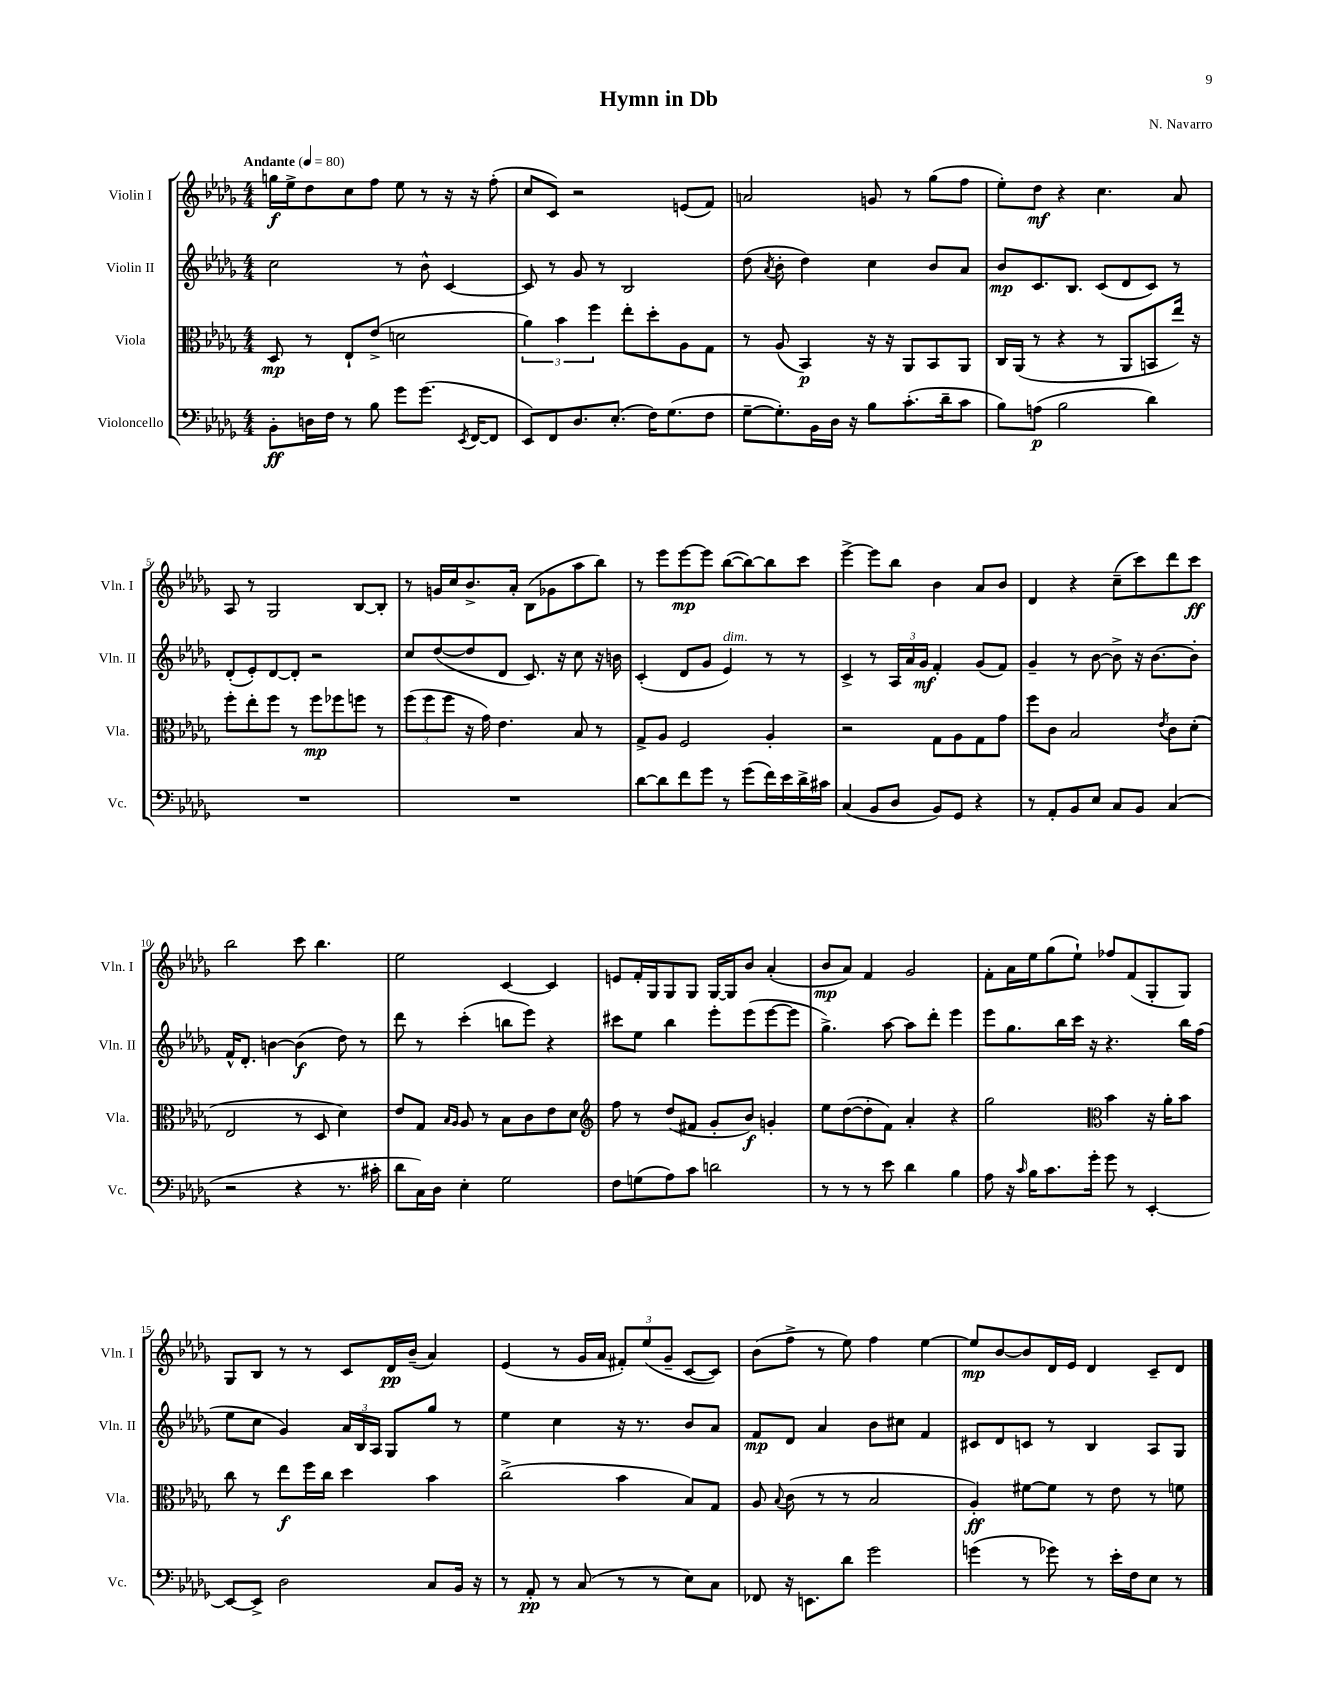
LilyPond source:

\header { title = "Hymn in Db" composer = "N. Navarro" }
<<
\new StaffGroup <<
\new Staff = "s0" \with { instrumentName = "Violin I" shortInstrumentName = "Vln. I" } {
    \clef treble \key des \major \numericTimeSignature \time 4/4 \tempo "Andante" 4 = 80
    \autoBeamOff g''16[\f ees''16-> des''8 c''8 f''8] ees''8 r8 r16 r16 f''8-.( |
    c''8[ c'8]) r2 e'8[( f'8]) |
    a'2 g'8 r8 ges''8[( f''8] |
    ees''8[-.) des''8]\mf r4 c''4. aes'8 |
    aes8 r8 ges2 bes8[~ bes8]-. |
    r8 g'16[ c''16 bes'8.-> aes'16]-. bes8[( ges'8 aes''8 bes''8]) |
    r8 ees'''8[ ees'''8~\mp ees'''8] bes''8[~( bes''8~) bes''8 c'''8] |
    ees'''4~-> ees'''8[ bes''8] bes'4 aes'8[ bes'8] |
    des'4 r4 c''8[--( c'''8) des'''8 c'''8]\ff |
    bes''2 c'''8 bes''4. |
    ees''2 c'4~ c'4 |
    e'8[ f'16-. ges16 ges8 ges8] ges16[~ ges16 bes'8] aes'4-.( |
    bes'8[\mp aes'8]) f'4 ges'2 |
    f'8[-. aes'16 ees''16 ges''8( ees''8]-!) fes''8[ f'8( ges8-. ges8]) |
    ges8[ bes8] r8 r8 c'8[ des'16\pp bes'16]--( aes'4) |
    ees'4( r8 ges'16[ aes'16] \tuplet 3/2 { fis'8[-.) ees''8( ges'8]-- } c'8[~ c'8]) |
    bes'8[( f''8]-> r8 ees''8) f''4 ees''4~ |
    ees''8[\mp bes'8~ bes'8 des'16 ees'16] des'4 c'8[-- des'8] \bar "|." |
}
\new Staff = "s1" \with { instrumentName = "Violin II" shortInstrumentName = "Vln. II" } {
    \clef treble \key des \major \numericTimeSignature \time 4/4
    \autoBeamOff c''2 r8 bes'8-^ c'4~ |
    c'8 r8 ges'8 r8 bes2 |
    des''8( \acciaccatura { aes'8 } bes'8-. des''4) c''4 bes'8[ aes'8] |
    bes'8[\mp c'8. bes8.] c'8[( des'8 c'8]) r8 |
    des'8[-.( ees'8-.) des'8~ des'8]-. r2 |
    c''8[ des''8~( des''8 des'8] c'8.) r16 c''8 r16 b'16 |
    c'4-.( des'8[ ges'8] ees'4^\markup { \italic "dim." }) r8 r8 |
    c'4-> r8 \tuplet 3/2 { aes16[ aes'16 ges'16]\mf } f'4-. ges'8[( f'8]) |
    ges'4-- r8 bes'8~ bes'8-> r16 bes'8.[~ bes'8]-. |
    f'16[-^ des'8.]-. b'4~ b'4\f( des''8) r8 |
    des'''8 r8 c'''4-.( b''8[ ees'''8]) r4 |
    cis'''8[ ees''8] bes''4 ees'''8[-. ees'''8( ees'''8~ ees'''8] |
    ges''4.->) aes''8~ aes''8[ des'''8]-. ees'''4 |
    ees'''8[ ges''8. bes''16 c'''16] r16 r4. bes''16[ f''16]( |
    ees''8[ c''8] ges'4) \tuplet 3/2 { aes'16[ bes16 aes16] } ges8[ ges''8] r8 |
    ees''4 c''4 r16 r8. bes'8[ aes'8] |
    f'8[\mp des'8] aes'4 bes'8[ cis''8] f'4 |
    cis'8[ des'8 c'8] r8 bes4 aes8[ ges8] \bar "|." |
}
\new Staff = "s2" \with { instrumentName = "Viola" shortInstrumentName = "Vla." } {
    \clef alto \key des \major \numericTimeSignature \time 4/4
    \autoBeamOff des8\mp r8 ees8[-! ees'8]->( d'2 |
    \tuplet 3/2 { aes'4) bes'4 f''4 } ees''8[-. des''8-. aes8 ges8] |
    r8 aes8( bes,4\p) r16 r16 aes,8[ bes,8 aes,8] |
    c16[ aes,16]( r8 r4 r8 aes,8[ b,8 ees''16]) r16 |
    f''8[-. ees''8-. f''8] r8 f''8[\mp fes''8 f''8] r8 |
    \tuplet 3/2 { f''8[( f''8 f''8] } r16 ges'16) ees'4. bes8 r8 |
    ges8[-> aes8] f2 aes4-. |
    r2 ges8[ aes8 ges8 ges'8] |
    f''8[ c'8] bes2 \acciaccatura { ees'8 } c'8[ des'8]-.( |
    ees2 r8 des8 des'4) |
    ees'8[ ges8] \grace { bes16[ aes16] } aes8 r8 bes8[ c'8 ees'8 des'8] |
    \clef treble f''8 r8 des''8[( fis'8] ges'8[-. bes'8]\f) g'4-. |
    ees''8[ des''8~( des''8-. f'8]) aes'4-. r4 |
    ges''2 \clef alto bes'4 r16 aes'16[-. bes'8] |
    c''8 r8 ees''8[\f f''16 c''16] des''4 bes'4 |
    c''2->( bes'4 bes8[) ges8] |
    aes8 \appoggiatura { bes8 } c'8( r8 r8 bes2 |
    aes4-.\ff) fis'8[~ fis'8] r8 ees'8 r8 f'8 \bar "|." |
}
\new Staff = "s3" \with { instrumentName = "Violoncello" shortInstrumentName = "Vc." } {
    \clef bass \key des \major \numericTimeSignature \time 4/4
    \autoBeamOff bes,8[-.\ff d16 f16] r8 bes8 ges'8[ ges'8.]( \acciaccatura { ees,8 } f,16[~ f,8] |
    ees,8[) f,8 des8. ees8.]-.( f16[) ges8.( f8] |
    ges8[~-- ges8.-.) bes,16 des16] r16 bes8[ c'8.-.( des'16-- c'8] |
    bes8[) a8]\p( bes2 des'4) |
    R1 |
    R1 |
    des'8[~ des'8 f'8 ges'8] r8 ges'8[( f'16) ees'16 des'16-> cis'16] |
    c4( bes,8[ des8] bes,8[) ges,8] r4 |
    r8 aes,8[-. bes,8 ees8] c8[ bes,8] c4( |
    r2 r4 r8. cis'16-. |
    des'8[ c16) des16] ees4-. ges2 |
    f8[ g8( aes8) c'8] d'2 |
    r8 r8 r8 ees'8 des'4 bes4 |
    aes8 r16 \grace { c'16 } bes16[ c'8. ges'16]-. ges'8 r8 ees,4~-. |
    ees,8[~ ees,8]-> des2 c8[ bes,16] r16 |
    r8 aes,8-.\pp r8 c8( r8 r8 ees8[) c8] |
    fes,8 r16 e,8.[ des'8] ges'2 |
    g'4( r8 ges'8) r8 ees'16[-. f16 ees8] r8 \bar "|." |
}
>>
>>
